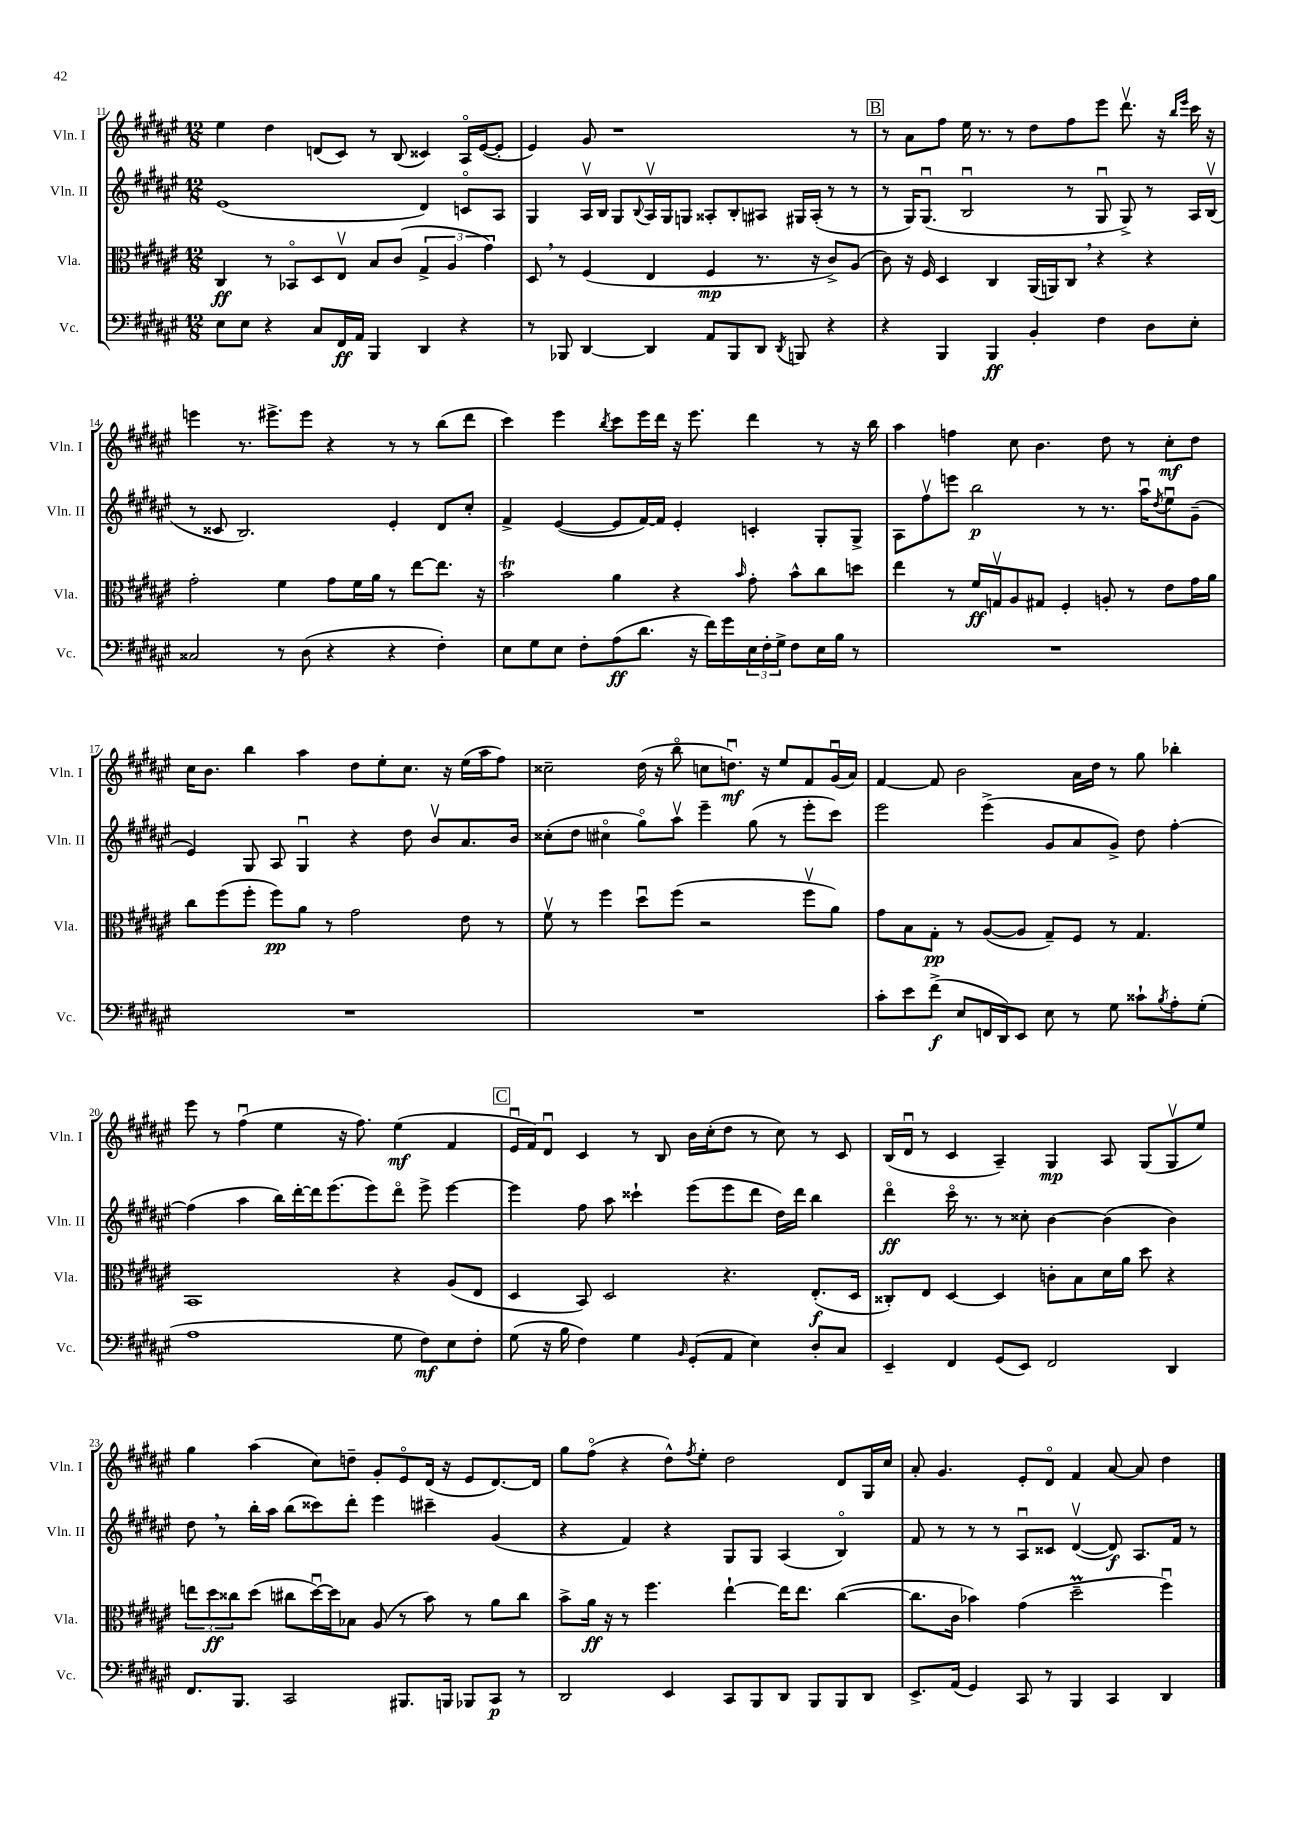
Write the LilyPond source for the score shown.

<<
\new StaffGroup <<
\new Staff = "s0" \with { instrumentName = "Vln. I" shortInstrumentName = "Vln. I" } {
    \clef treble \key fis \major \numericTimeSignature \time 12/8
    eis''4 dis''4 d'8( cis'8) r8 b8( cisis'4) ais16\flageolet eis'16~( eis'8-. |
    eis'4) gis'8 r1 r8 |
    \mark \markup { \box "B" } r8 ais'8 fis''8 eis''16 r8. r8 dis''8 fis''8 eis'''8 dis'''8.\upbow r16 \grace { b''16 eis'''16 } cis'''16 r16 |
    e'''4 r8. eis'''8.-> eis'''8 r4 r8 r8 b''8( dis'''8 |
    cis'''4) eis'''4 \acciaccatura { b''8 } cis'''8 eis'''16 dis'''16 r16 eis'''8. dis'''4 r8 r16 b''16 |
    ais''4 f''4 cis''8 b'4. dis''8 r8 cis''8-.\mf dis''8 |
    cis''16 b'8. b''4 ais''4 dis''8 eis''8-. cis''8. r16 eis''16( ais''16 fis''8) |
    cisis''2-- dis''16( r16 b''8\flageolet c''8 d''8.\downbow\mf) r16 eis''8 fis'8 gis'16\downbow( ais'16) |
    fis'4~ fis'8 b'2 ais'16 dis''16 r8 gis''8 bes''4-. |
    eis'''8 r8 fis''4\downbow( eis''4 r16 fis''8.) eis''4\mf( fis'4 |
    \mark \markup { \box "C" } eis'16\downbow fis'16) dis'8\downbow cis'4 r8 b8 b'16 cis''16-.( dis''8 r8 cis''8) r8 cis'8 |
    b16( dis'16\downbow r8 cis'4 ais4--) gis4\mp ais8 gis8( gis8\upbow eis''8) |
    gis''4 ais''4( cis''8) d''8-- gis'8-. eis'8\flageolet dis'16( r16 eis'8 dis'8.~) dis'16 |
    gis''8 fis''8\flageolet( r4 dis''8-^) \acciaccatura { fis''8 } eis''8-. dis''2 dis'8 gis16 cis''16 |
    ais'8-. gis'4. eis'8-. dis'8\flageolet fis'4 ais'8~ ais'8 dis''4 \bar "|." |
}
\new Staff = "s1" \with { instrumentName = "Vln. II" shortInstrumentName = "Vln. II" } {
    \clef treble \key fis \major \numericTimeSignature \time 12/8
    eis'1( dis'4) c'8\flageolet ais8 |
    gis4 ais16\upbow b16 gis8 \appoggiatura { b8 } ais16\upbow gis16 g8 aisis8-. b8-. ais8 gis16 ais16-.( r8 r8 |
    \mark \markup { \box "B" } r8 gis16) gis8.\downbow( b2\downbow r8 gis8\downbow gis8->) r8 ais16 b16\upbow( |
    r8 cisis'8 b2.) eis'4-. dis'8 cis''8-. |
    fis'4-> eis'4~( eis'8 fis'16~) fis'16 eis'4-. c'4-. gis8-. gis8-> |
    ais8 fis''8\upbow e'''8 b''2\p r8 r8. ais''16\downbow \acciaccatura { dis''8 } eis''8\downbow gis'8--( |
    eis'4) gis8 ais8 gis4\downbow r4 dis''8 b'8\upbow ais'8. b'16 |
    cisis''8-.( dis''8 cis''4\flageolet gis''8\flageolet) ais''8\upbow eis'''4-- gis''8( r8 eis'''8-. cis'''8) |
    eis'''2 eis'''4->( gis'8 ais'8 gis'8->) dis''8 fis''4~-. |
    fis''4( ais''4 b''16) dis'''16~-. dis'''16 eis'''8.( eis'''8) dis'''8\flageolet eis'''8-> eis'''4~ |
    \mark \markup { \box "C" } eis'''4 fis''8 ais''8 cisis'''4-! eis'''8( eis'''8 dis'''8 dis''16) dis'''16 b''4 |
    dis'''4\flageolet\ff cis'''16\flageolet r8. r8 cisis''8-. b'4~ b'4( b'4) |
    dis''8 \breathe r8 b''16-. ais''16 b''8( cisis'''8) dis'''8-. eis'''4 cis'''4-- gis'4( |
    r4 fis'4) r4 gis8 gis8 ais4( b4\flageolet) |
    fis'8 r8 r8 r8 ais8\downbow cisis'8 dis'4~\upbow( dis'8\f) ais8. fis'16 r8 \bar "|." |
}
\new Staff = "s2" \with { instrumentName = "Vla." shortInstrumentName = "Vla." } {
    \clef alto \key fis \major \numericTimeSignature \time 12/8
    cis4\ff r8 bes,8\flageolet dis8 eis8\upbow b8 cis'8( \tuplet 3/2 { gis4-> ais4 gis'4) } |
    dis8 \breathe r8 fis4( eis4 fis4\mp r8. r16 cis'8->) ais8( |
    \mark \markup { \box "B" } cis'8) r16 fis16 dis4 cis4 ais,16( a,16) cis8 \breathe r4 r4 |
    gis'2-. fis'4 gis'8 fis'16 ais'16 r8 eis''8~ eis''8. r16 |
    b'2\trill ais'4 r4 \grace { b'16 } gis'8-. b'8-^ cis''8 d''8 |
    eis''4 r8 fis'16\ff g16\upbow ais8 gis8 fis4-. a8-. r8 eis'8 gis'16 ais'16 |
    cis''8 fis''8( fis''8-. fis''8\pp) ais'8 r8 gis'2 eis'8 r8 |
    fis'8\upbow r8 fis''4 dis''8\downbow fis''8( r2 fis''8\upbow ais'8) |
    gis'8 b8 gis8-.\pp r8 ais8~( ais8 gis8--) fis8 r8 gis4. |
    b,1 r4 ais8( eis8 |
    \mark \markup { \box "C" } dis4 b,8) dis2 r4. eis8.-.\f( dis16 |
    cisis8-.) eis8 dis4~ dis4 c'8-. b8 dis'16 ais'16 dis''8 r4 |
    \tuplet 3/2 { e''8 dis''8\ff cisis''8 } dis''8( cis''8 dis''16~\downbow) dis''16 bes8 ais8( r8 b'8) r8 ais'8 cis''8 |
    b'8-> ais'16\ff r16 r8 fis''4. eis''4~-! eis''16 eis''8. cis''4~( |
    cis''8. cis'16 bes'4) gis'4( dis''2--\prall fis''4\downbow) \bar "|." |
}
\new Staff = "s3" \with { instrumentName = "Vc." shortInstrumentName = "Vc." } {
    \clef bass \key fis \major \numericTimeSignature \time 12/8
    eis8 eis8 r4 cis8 fis,16\ff ais,16 b,,4 dis,4 r4 |
    r8 bes,,8 dis,4~ dis,4 ais,8 bes,,8 dis,8 \acciaccatura { dis,8 } b,,8 r4 |
    \mark \markup { \box "B" } r4 b,,4 b,,4\ff b,4-. fis4 dis8 eis8-. |
    cisis2 r8 dis8( r4 r4 fis4-.) |
    eis8 gis8 eis8 fis8-. ais8\ff( dis'8. r16 fis'16) gis'16 \tuplet 3/2 { eis16 fis16-. gis16-> } fis8 eis16 b16 r8 |
    R1. |
    R1. |
    R1. |
    cis'8-. eis'8 fis'8->\f( eis8 f,16 dis,16) eis,8 eis8 r8 gis8 cisis'8-! \acciaccatura { b8 } ais8-. gis8-.( |
    ais1 gis8 fis8\mf) eis8 fis8-. |
    \mark \markup { \box "C" } gis8( r16 b16 fis4) gis4 \grace { b,16 } gis,8-.( ais,8 eis4) dis8-. cis8 |
    eis,4-- fis,4 gis,8( eis,8) fis,2 dis,4 |
    fis,8. b,,8. cis,2 bis,,8. b,,16 bes,,8 cis,8\p r8 |
    dis,2 eis,4 cis,8 b,,8 dis,8 b,,8 b,,8 dis,8 |
    eis,8.-> ais,16( gis,4) cis,8 r8 b,,4 cis,4 dis,4 \bar "|." |
}
>>
>>
\layout { \context { \Score currentBarNumber = #11 } }
